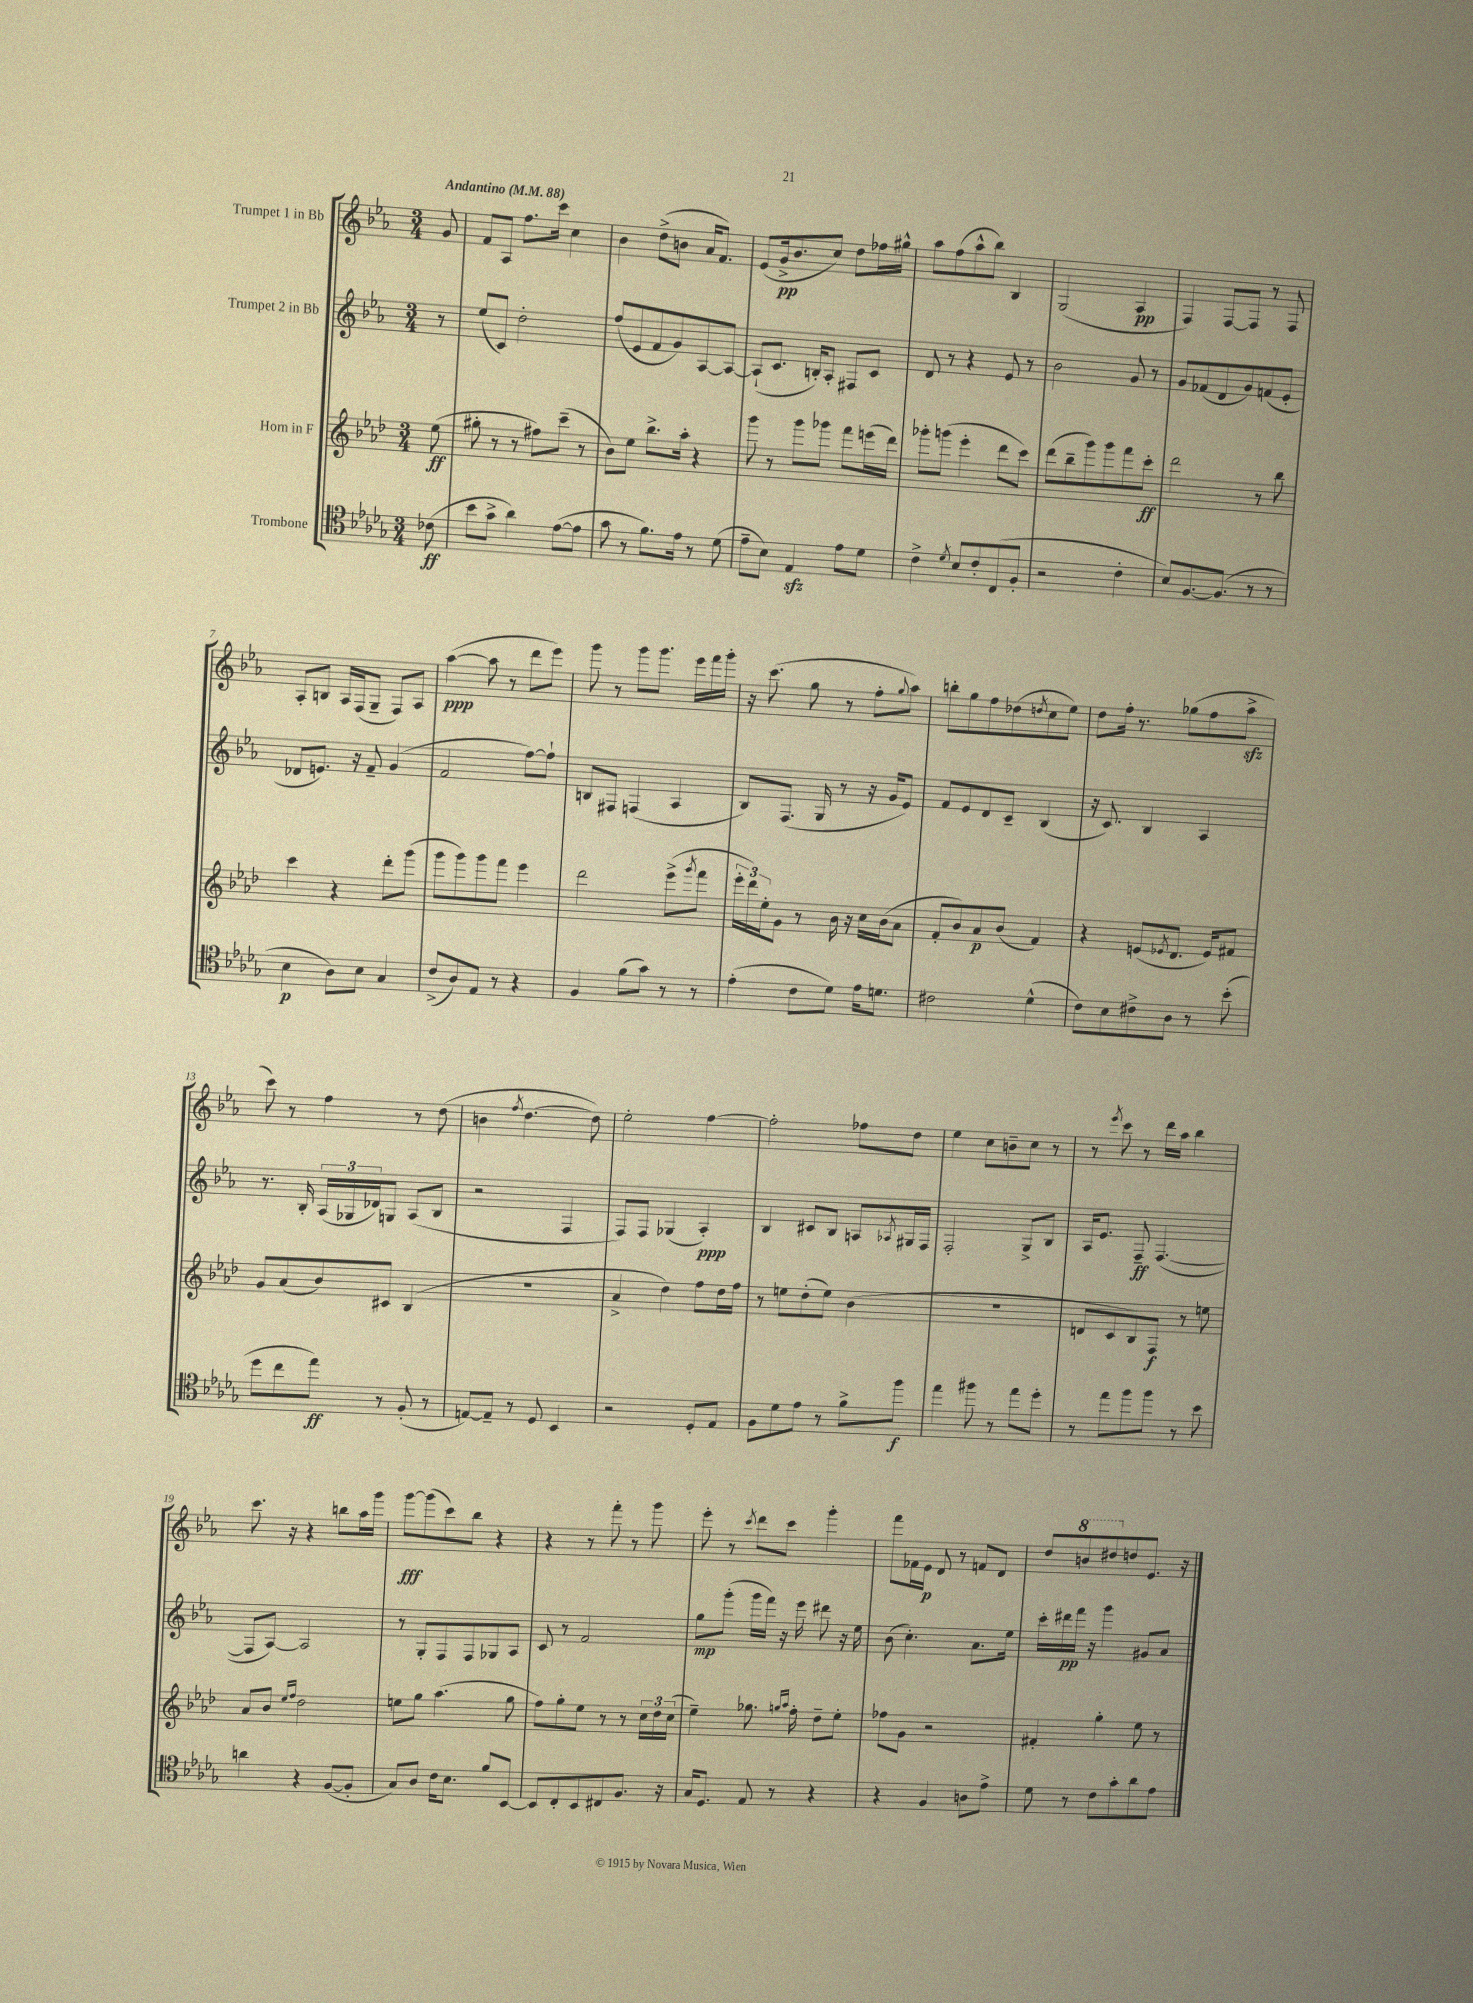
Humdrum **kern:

**kern	**kern	**kern	**kern
*staff4	*staff3	*staff2	*staff1
*clefC4	*clefG2	*clefG2	*clefG2
*k[b-e-a-d-g-]	*k[b-e-a-d-]	*k[b-e-a-]	*k[b-e-a-]
*M3/4	*M3/4	*M3/4	*M3/4
*MM88	*MM88	*MM88	*MM88
(8c-\	(8ee-\	8r	8g/
=	=	=	=
8b-\L	8gg#'\	(8ee-/L	8f/L
8g-^\J	8r	8c/J)	8A-/J
4a-\)	8r	2dd'\	8.ff\L
.	8ff#\L)	.	.
.	.	.	16ccc\Jk
([8e-\L	(8ccc~\J	.	4cc\
8e-\]J	8r	.	.
=	=	=	=
8g-\	8b-\L)	(8ff/L	4b-\
8r	8ee-\J	8e-/	.
8.f\L)	8.bb-^\L	8f/	(8dd^\L
.	.	8g/)	8b\J
16e-\Jk	16aa-'\Jk	.	.
8r	4r	[8A-/	16a-/LK
.	.	.	8.f/J)
(8d-\	.	8A-/_J	.
=	=	=	=
8e-~\L	8ggg\	(8A-`/]L	(8e-/L
8B-\J)	8r	8.c/J	16g^/k
.	.	.	8.b-/
4E-/	8ggg\L	.	.
.	.	16B'/LK)	.
.	8ggg-\J	8A-'/J	8cc/J)
8e-\L	8fff\L	8F#/L	8dd\L
8d-\J	(16eee\L	8c/J	16ff-\L
.	16ddd-\JJ)	.	16gg#^^\JJ
=	=	=	=
4c^\	8ggg-'\L	8d/	8aa-\L
.	(8ggg\J	8r	(8ff\
8qd-/	.	.	.
8B-/L	4eee-'\	4r	8aa-^^\
8c'/	.	.	8bb-\J)
(8C/	8ddd-\L	8e-/	4B-/
8F'/J	8ccc\J)	8r	.
=	=	=	=
2r	(8ddd-\L	2b-\	(2G/
.	8bb-~\	.	.
.	8ggg\)	.	.
.	8ggg\	.	.
4c'\	8fff\	8g/	4A-/
.	8ccc'\J	8r	.
=	=	=	=
8B-/L)	2ddd-\	8g/L	4F/)
[8.F/	.	(8f-/	.
.	.	8d/	[8F/L
(8.F/]J	.	.	.
.	.	8g/)	8F/]J
8r	8r	(8f/	8r
8r	8bb-\	8e-'/J	8F/
=	=	=	=
4B-\	4ccc\	8d-/L	8A-'/L
.	.	8.e/J)	8B/J
8A-\L)	4r	.	16A-/LL
.	.	16r	(16F/J
8B-\J	.	8f~/	8G~/J
4G-/	8ddd-'\L	(4g/	8F/L)
.	(8ggg\J	.	8A-/J
=	=	=	=
(8c^/L	8ggg\L	2f/	([4aa-\
8A-/)	8ggg\)	.	.
8E-/J	8ggg\	.	8aa-\]
8r	8fff\J	.	8r
4r	4eee-\	[8ff\L)	8ddd\L
.	.	8ff`\]J	8eee-\J)
=	=	=	=
4F/	2ddd-\	8B/L	8ggg\
.	.	8F#/J	8r
(8f\L	.	(4F/	8ggg\L
8g-\J)	.	.	8.ggg\J
8r	(8eee-^\L	4A-/	.
.	.	.	16eee-\LL
.	8qggg/	.	.
8r	8fff\J	.	16fff\
.	.	.	16ggg'\JJ
=	=	=	=
(4e-'\	24eee-'\LL	8B-/L)	16r
.	24ddd-\)	.	.
.	.	.	(8.ccc\
.	24ee-'\J	.	.
.	8g\J	(8.F/J	.
8c\L	8r	.	8gg\
.	.	16G/	.
8d-\J)	16b-\	8r	8r
.	16r	.	.
16e-\LK	16cc\LL	16r	8ff'\L
8.d\J	(16b-\J	16g/LK	.
.	.	.	8qqgg/
.	8a-\J	8e-/J)	8aa-\J)
=	=	=	=
2c#\	8f'/L	8f/L	8bb'\L
.	8b-/)	8e-/	8gg\
.	8a-/	8d/	8ff\
.	(8b-/J	8c~/J	(8dd-\
.	.	.	8qdd/
(4d-^^\	4f/)	(4B-/	8cc\
.	.	.	8ee-\J)
=	=	=	=
8c\L)	4r	16r	8dd\L
.	.	8.c/)	.
8B-\	.	.	16ff'\Jk
.	.	.	8.r
8c#^\	(8e/L	4B-/	.
.	8qe-/	.	.
8A-\J	8.d-/J	.	(8gg-\L
8r	.	4A-/	8ff\
.	16e-/LK)	.	.
(8b-'\	8f#/J	.	8aa-^\J
=	=	=	=
8dd-\L	8g/L	8.r	8ccc\)
8cc\	(8a-/	.	8r
.	.	16B-'/	.
8ee-\J)	8b-/)	(24A-/LL	4ff\
.	.	24G-/	.
.	.	24d-/J)	.
8r	8c#/J	8G/J	.
(8F'/	(4B-/	(8A-/L	8r
8r	.	8B-/J	(8dd\
=	=	=	=
[8E/L)	2.r	2r	4b\
8E~/]J	.	.	.
.	.	.	8qff/
8r	.	.	[4.dd\
8D-/	.	.	.
4BB-/	.	4F/	.
.	.	.	8dd\])
=	=	=	=
2r	4a-^/	8F/L)	2ee-'\
.	.	8F/J	.
.	4dd-\)	(4G-/	.
8D-'/L	8ff\L	4A-'/)	[4ff\
8E-/J	16dd-\L	.	.
.	16ff\JJ	.	.
=	=	=	=
8F\L	8r	4B-/	2ff'\]
8d-\	8ee\L	.	.
8e-\J	(8dd-'\	8c#/L	.
8r	8ee\J)	8B-/J	.
8f^\L	(4b-\	8A/L	8ff-\L
.	.	8qA-/	.
8ff\J	.	16G#/L	8dd\J
.	.	16F/JJ	.
=	=	=	=
4ee-\	2.r	2F'/	4ee-\
8ff#\	.	.	8cc\L
8r	.	.	8b~\
8ee-\L	.	8G^/L	8cc\J
8dd-'\J	.	8B-/J	8r
=	=	=	=
8r	8d/L	16A-/LK	8r
.	.	8.e-/J	.
.	.	.	8qeee-/
8ee-\L	8c/	.	8ccc\
8ff\	8B-/)	8F~/	8r
8ff\J	8F/J	([4.F/	16ddd\LL
.	.	.	16aa-\JJ
8r	8r	.	4bb-\
8b-\	8ee\	.	.
=	=	=	=
4a\	8a-/L	8F/]L	8.ccc\
.	8b-/J	[8A-/J)	.
.	.	.	16r
.	16qqee-/LL	.	.
.	16qqff/JJ	.	.
4r	2dd-\	2A-/]	4r
([8F/L	.	.	8bb\L
8F'/]J	.	.	16aa-\L
.	.	.	16ggg\JJ
=	=	=	=
8G-/L)	8ee\L	8r	[8ggg\L
8A-/J	8gg\J	8G'/L	(8ggg\]
16c\LK	(4.aa-\	8F/	8ccc\)
8.B-\J	.	.	.
.	.	8F/	8bb-\J
8f/L	.	8G-/	4r
[8BB-/J	8gg\	8A-/J	.
=	=	=	=
8BB-/]L	8ff\L)	8c/	4r
8C'/	8gg'\	8r	.
8BB-/	8ee-\J	2f/	8r
8C#/	8r	.	8fff'\
8.F/J	8r	.	8r
.	24cc\LL	.	8ggg\
.	24dd-\	.	.
16r	.	.	.
.	(24cc\JJ	.	.
=	=	=	=
16G-/LK	4ee-~\)	8gg\L	8eee-'\
8.D-/J	.	.	.
.	.	(8ggg'\J	8r
.	.	.	8qccc/
8E-/	8.gg-\	16ggg\LL	8ddd\L
.	.	16fff\JJ)	.
8r	.	16r	8ccc\J
.	16qqgg/LL	.	.
.	16qqaa-/JJ	.	.
.	16ff'\	16eee-\	.
4r	8dd-~\L	8ddd#\	4ggg'\
.	8ee-'\J	16r	.
.	.	16ee-\	.
=	=	=	=
4r	8ff-\L	(8b-\	8fff\L
.	8g\J	4.cc'\)	16f-\L
.	.	.	16e-\JJ
4F/	2r	.	8d/
.	.	.	8r
8A\L	.	8.a-\L	8f/L
8e-^\J	.	.	8d/J
.	.	16ee-\Jk	.
=	=	=	=
8d-\	4f#'/	16ccc'\LL	8dd/L
.	.	16ddd#\	.
8r	.	16fff\JJ	8bb/
.	.	16r	.
8c\L	4gg'\	4ggg\	8ddd#/
8g-'\	.	.	8dd/
8a-\	8ee-\	8g#/L	8.e-/J
8e-\J	8r	8a-/J	.
.	.	.	16r
==	==	==	==
*-	*-	*-	*-
